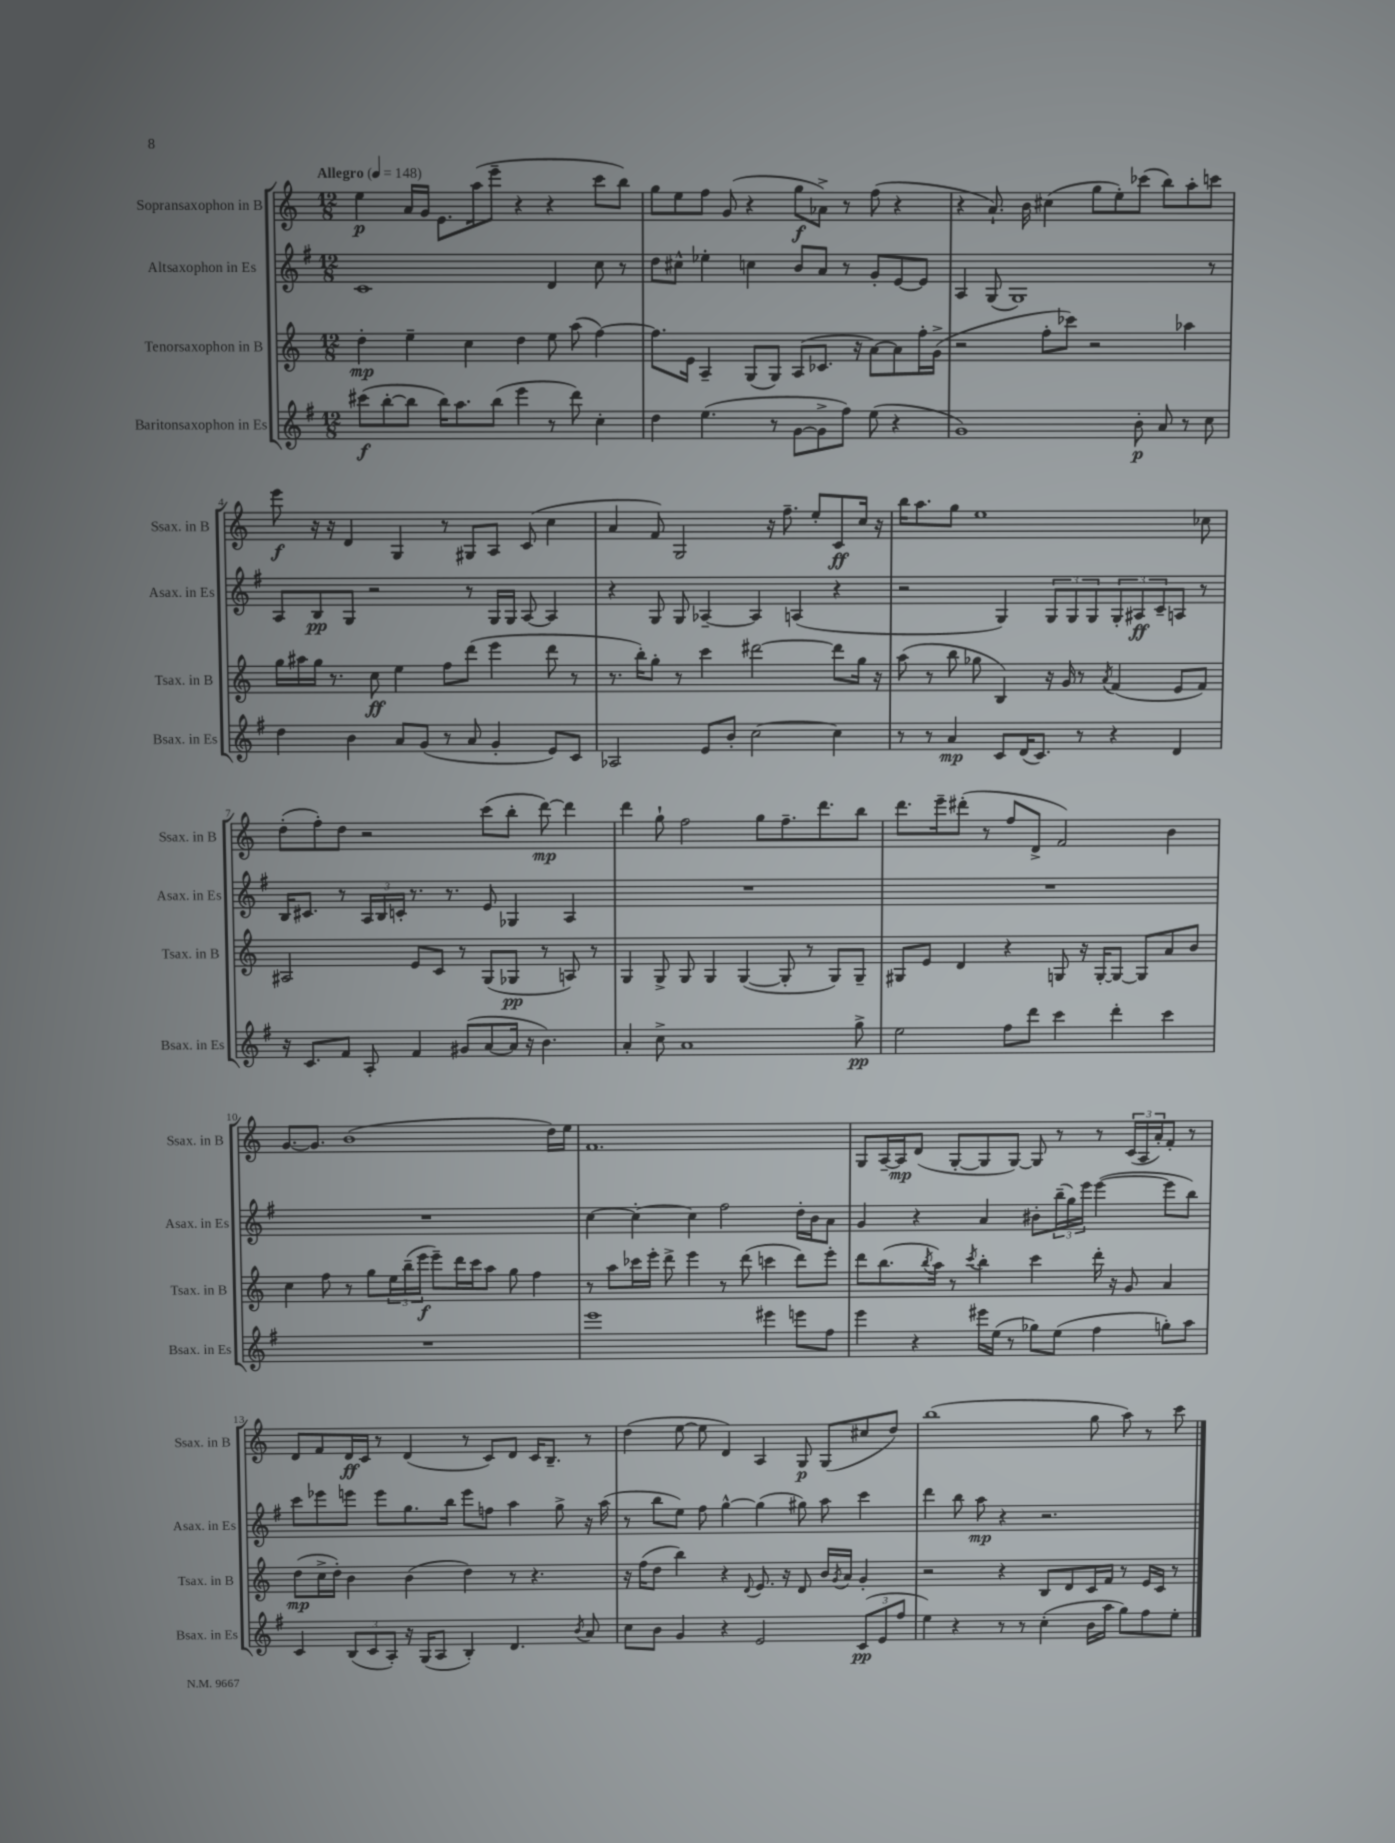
<<
\new StaffGroup <<
\new Staff = "s0" \with { instrumentName = "Sopransaxophon in B" shortInstrumentName = "Ssax. in B" } {
    \clef treble \key c \major \numericTimeSignature \time 12/8 \tempo "Allegro" 4 = 148
    e''4\p a'16 g'16 e'8. a''16( e'''8-- r4 r4 c'''8 b''8) |
    g''8 e''8 f''8 g'8( r4 g''8\f aes'8->) r8 f''8( r4 |
    r4 a'8.-!) b'16 cis''4( g''8 e''8-.) ces'''8( b''8) a''8-. c'''8 |
    e'''8\f r16 r16 d'4 g4 r8 gis8 a8 c'8( c''4 |
    a'4 f'8) g2 r16 f''8.-- e''8-. c'8\ff c''16 r16 |
    b''16 a''8. g''8 e''1 ces''8 |
    d''8-.( f''8-.) d''8 r2 c'''8( b''8-. d'''8~\mp) d'''4 |
    d'''4 g''8-! f''2 g''8 f''8.-- d'''8. b''8 |
    d'''8. e'''16-- dis'''8-.( r8 f''8 d'8-> f'2) b'4 |
    g'8.~ g'8. b'1( d''16) e''16 |
    f'1. |
    g8 a16~-- a16\mp d'8( g8~-. g8 g8~) g8 r8 r8 \tuplet 3/2 { c'16( a16 a'16-.) } f'8-. r8 |
    d'8 f'8 d'16\ff c'16 r8 d'4( r8 c'8) d'8 c'16 b8.-- r8 |
    d''4( e''8~ e''8 d'4) a4 g8\p g8( cis''8 d''8) |
    b''1( g''8 a''8) r8 c'''8 \bar "|." |
}
\new Staff = "s1" \with { instrumentName = "Altsaxophon in Es" shortInstrumentName = "Asax. in Es" } {
    \clef treble \key g \major \numericTimeSignature \time 12/8
    c'1 d'4 c''8 r8 |
    d''8 cis''8-^ ees''4-. c''4 b'8 a'8 r8 g'8-. e'8~ e'8 |
    a4 g8( g1) r8 |
    a8 b8\pp g8 r2 r8 g16 g16 a8~ a4 |
    r4 g8 g8 aes4~-- aes4 a4( r4 |
    r2 g4) \tuplet 3/2 { g8 g8 g8 } \tuplet 3/2 { g8-. ais8\ff c'8-- } a8 r8 |
    b16 cis'8. r8 \tuplet 3/2 { a16 b16 c'16-. } r8. r8. e'8 ges4 a4 |
    R1. |
    R1. |
    R1. |
    c''4~ c''4~-. c''4 fis''2 d''16-. b'16 a'8 |
    g'4 r4 a'4 bis'8-. \tuplet 3/2 { b''16--( g''16) e'''16 } e'''4~( e'''8 b''8) |
    c'''8 ees'''8 e'''8 e'''8 g''8. b''16 e'''8 f''8 a''4 g''8-> r16 a''16( |
    r8 b''8 e''8) fis''8 g''4~-^ g''4( gis''8) a''8 c'''4 |
    d'''4 b''8 a''8\mp r4 r2. \bar "|." |
}
\new Staff = "s2" \with { instrumentName = "Tenorsaxophon in B" shortInstrumentName = "Tsax. in B" } {
    \clef treble \key c \major \numericTimeSignature \time 12/8
    d''4-.\mp e''4-- c''4 d''4 e''8 a''8( f''4~) |
    f''8. e'16 a4-- g8( g8) a8( ces'8. r16 a'8~) a'8 f''16-. g'16->( |
    r2 f''8-. ces'''8) r2 aes''4 |
    g''16 ais''16 g''16 r8. c''8\ff e''4 f''8 d'''8( e'''4 d'''8 r8 |
    r8. b''16-.) g''8-. r8 c'''4 dis'''2~ dis'''8 g''16 r16 |
    a''8( r8 b''8 ges''8 b4) r16 g'16 r8 \acciaccatura { a'8 } f'4( e'8 f'8) |
    ais2 e'8 c'8 r8 g8( ges8\pp r8 a8) r8 |
    g4 g8-> g8 g4 g4~( g8-. r8 g8) g8-- |
    gis8 e'8 d'4 r4 g8 r16 g16~-. g8~ g8 a'8 b'8 |
    c''4 f''8 r8 g''8 \tuplet 3/2 { e''16 b''16--( e'''16\f } e'''8--) d'''16 c'''16 a''8 g''8 f''4 |
    r8 a''8 ces'''16 e'''16-. d'''8-> e'''4 r8 d'''8( c'''4 d'''8) e'''8-. |
    d'''8 b''8.( \acciaccatura { b''8 } a''16) r8 \acciaccatura { c'''8 } b''4-. c'''4 d'''16-. r16 g'8 a'4 |
    d''8\mp( c''16-> d''16-.) b'4 b'4( d''4) r8 r4. |
    r16 f''16( d''8 b''4) r4 \appoggiatura { d'8 } e'8. r16 d'8 b'16 \acciaccatura { g'8 } a'16 g'4-. |
    r2 r4 b8 d'8 c'16 f'16 r8 e'16 c'16 r8 \bar "|." |
}
\new Staff = "s3" \with { instrumentName = "Baritonsaxophon in Es" shortInstrumentName = "Bsax. in Es" } {
    \clef treble \key g \major \numericTimeSignature \time 12/8
    cis'''8\f( b''8~-. b''8 b''16) a''8. b''8( e'''4 r8 d'''8) c''4-. |
    d''4 e''4.( r8 g'8~ g'8-> fis''8) e''8( r4 |
    g'1) b'8-.\p a'8 r8 c''8 |
    d''4 b'4 a'8 g'8( r8 a'8 g'4-. e'8) c'8 |
    aes2 e'8 b'8-. c''2~ c''4 |
    r8 r8 a'4\mp c'8 d'16( c'8.) r8 r4 d'4 |
    r16 c'8. fis'8 a8-. fis'4 gis'8( a'8~ a'16 r16 b'4.) |
    a'4-. c''8-> a'1 g''8->\pp |
    e''2 fis''8 d'''8 c'''4 d'''4-. c'''4 |
    R1. |
    e'''1 eis'''4 e'''8 fis''8 |
    e'''4 r4 eis'''16 e''16( r8 ges''8) e''8( fis''4 g''8-.) a''8 |
    c'4 \tuplet 3/2 { b8( c'8 a8-.) } r16 g16( a8 b4-.) d'4. \acciaccatura { b'8 } a'8 |
    c''8 b'8 g'4 r4 e'2 \tuplet 3/2 { c'8\pp( e'8 fis''8 } |
    e''4) r4 r8 r8 c''4-.( b'16 a''16 g''8) fis''8 e''8-. \bar "|." |
}
>>
>>
